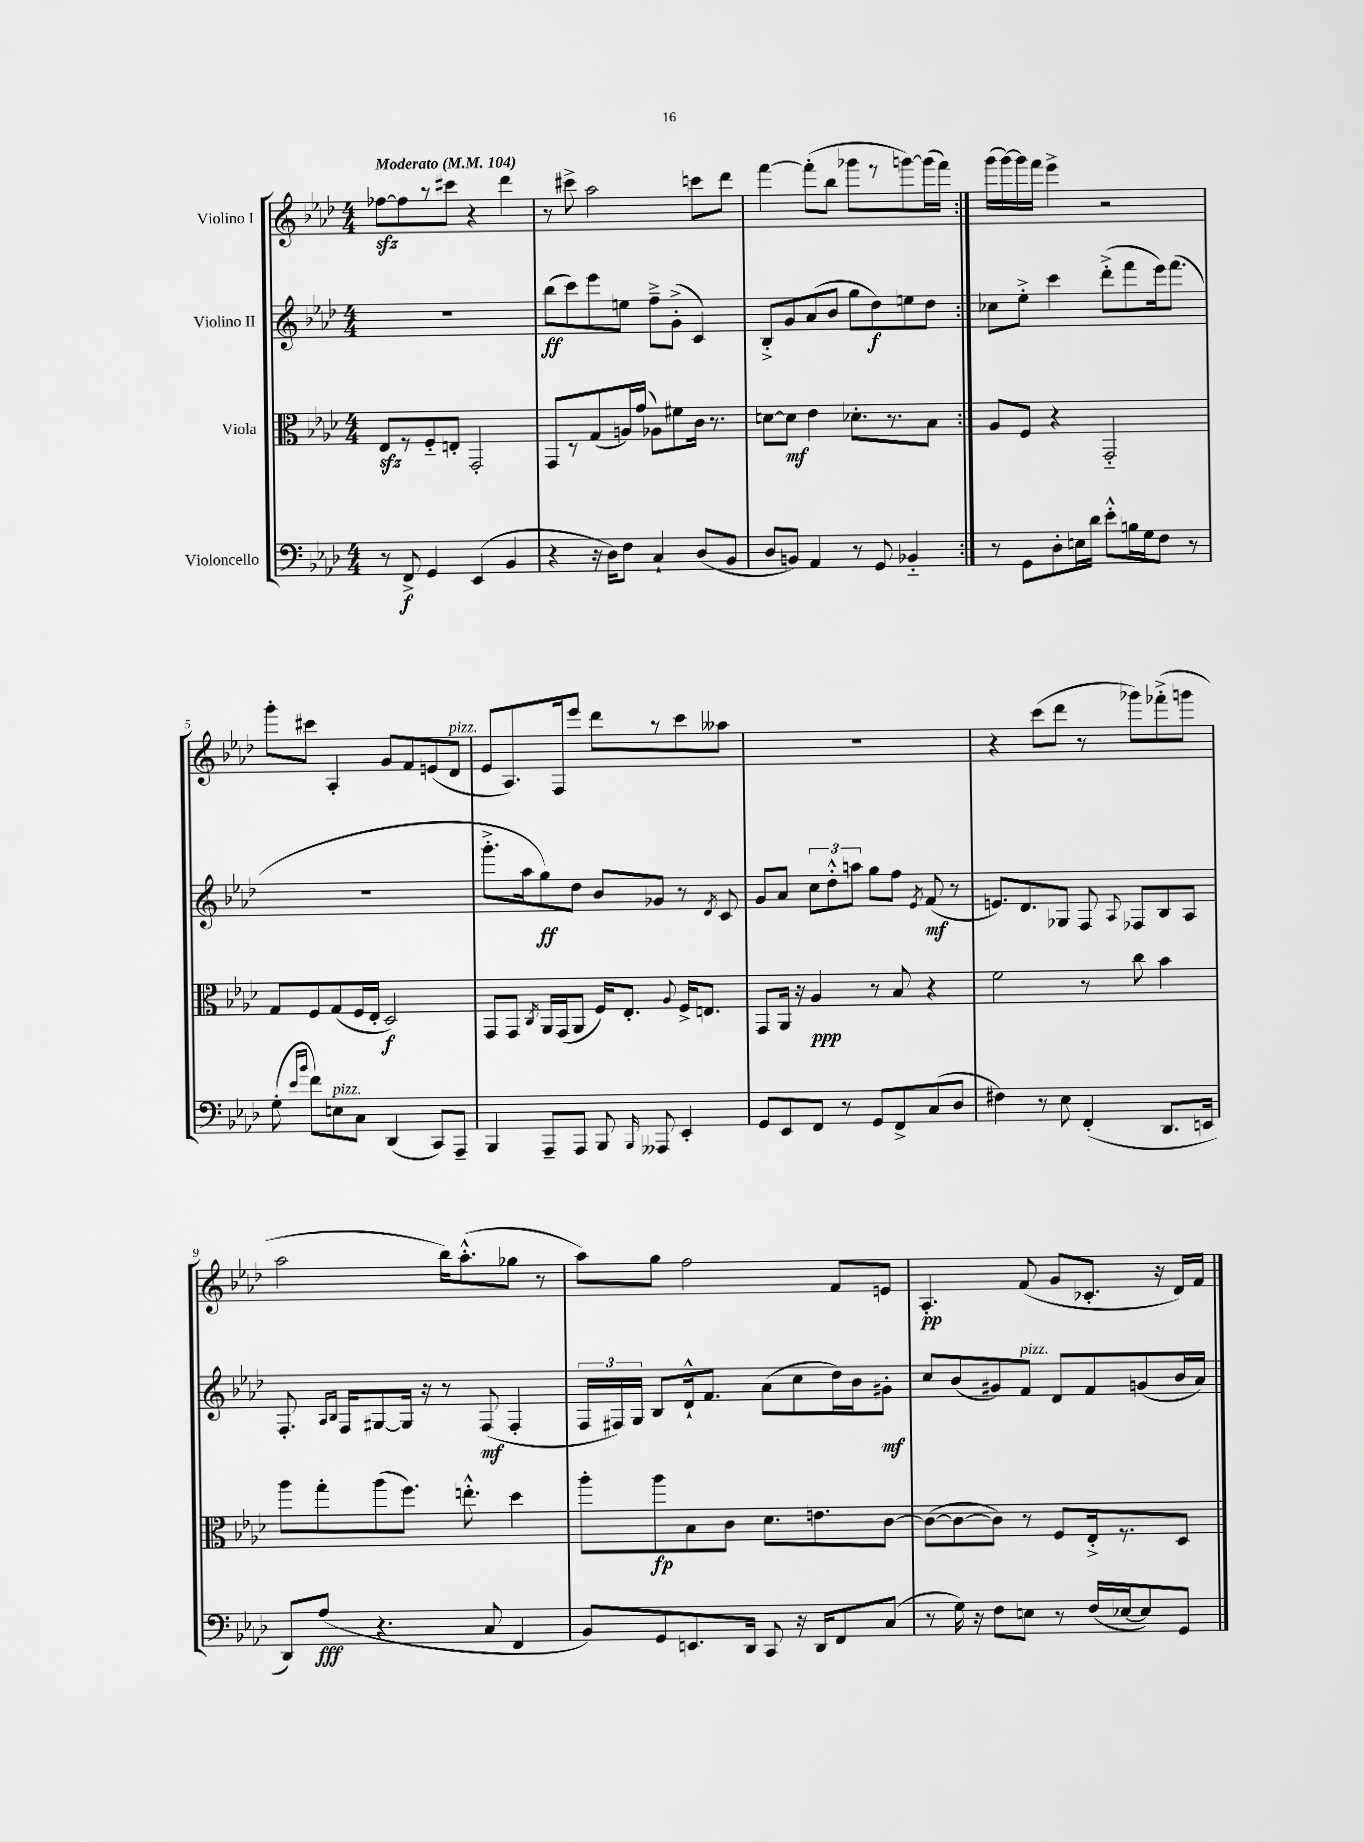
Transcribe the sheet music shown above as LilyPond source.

<<
\new StaffGroup <<
\new Staff = "s0" \with { instrumentName = "Violino I" } {
    \clef treble \key aes \major \numericTimeSignature \time 4/4 \tempo "Moderato" 4 = 104
    \autoBeamOff \repeat volta 2 { fes''8[~\sfz fes''8 r8 cis'''8] r4 des'''4 |
    r8 cis'''8-> aes''2 c'''8[ des'''8] |
    f'''4~ f'''8[-.( bes''8] ges'''8[ r8 g'''8~) g'''16( f'''16]) | }
    g'''16[( g'''16~) g'''16 f'''16] ees'''4-> r2 |
    g'''8[-. cis'''8] aes4-. g'8[ f'8 e'8( des'8]^\markup { \italic "pizz." } |
    ees'8[ aes8.) f16 ees'''8] des'''8[ r8 c'''8 aeses''8] |
    R1 |
    r4 c'''8[( des'''8] r8 ges'''8[) fes'''8-.->( g'''8] |
    aes''2 bes''16[) aes''8.-.-^( ges''8] r8 |
    aes''8[) g''8] f''2 f'8[ e'8] |
    aes4.-.\pp f'8( g'8[ ces'8.]-. r16 des'16[) f'16] \bar "|." |
}
\new Staff = "s1" \with { instrumentName = "Violino II" } {
    \clef treble \key aes \major \numericTimeSignature \time 4/4
    \autoBeamOff \repeat volta 2 { R1 |
    bes''8[\ff( c'''8) ees'''8 e''8] f''8[---> g'8]-.->( c'4) |
    bes8[-.-> g'8 aes'8( bes'8] g''8[ des''8\f) e''8 des''8] | }
    ces''8[ ees''8]-.-> c'''4 des'''8[-.->( f'''8 ees'''16) f'''8.]( |
    R1 |
    g'''8.[-.-> aes''16 g''8\ff) des''8] bes'8[ ges'8] r8 \acciaccatura { des'8 } c'8 |
    g'8[ aes'8] \tuplet 3/2 { c''8[ des''8-.-^ a''8] } g''8[ f''8] \acciaccatura { ees'8 } f'8\mf( r8 |
    e'8.[) des'8. ges8] f8 \appoggiatura { aes8 } fes8[ bes8 aes8] |
    f8.-. \grace { aes16[ bes16] } f16[ gis8~ gis16] r16 r8 f8\mf( f4-. |
    \tuplet 3/2 { f16[ fis16) g16] } bes8[ des'16-!-^ f'8.] aes'8[( c''8 des''16) bes'16 gis'8]-.\mf |
    c''8[ bes'8( gis'8) f'8]^\markup { \italic "pizz." } des'8[ f'8 g'8( bes'16 aes'16]) \bar "|." |
}
\new Staff = "s2" \with { instrumentName = "Viola" } {
    \clef alto \key aes \major \numericTimeSignature \time 4/4
    \autoBeamOff \repeat volta 2 { ees8[\sfz r8 f8-_ e8]-. g,2-. |
    g,8[ r8 g8( a16) g'16]( aes8[) fis'8 c'16] r8. |
    d'8[~ d'8]\mf ees'4 des'8.[-. r8. bes8] | }
    aes8[ f8] r4 g,2-_ |
    g8[ f8 g8( f16 ees16]-. des2\f) |
    g,8[ g,8] \acciaccatura { c8 } aes,16[ g,16( aes,8] f16[) ees8.]-. \appoggiatura { aes8 } f16[-> e8.] |
    g,8[ aes,16] r16 aes4\ppp r8 bes8 r4 |
    f'2 r8 c''8 bes'4 |
    aes''8[ g''8-. aes''8( f''8.]) e''8.-.-^ des''4 |
    aes''8[-. aes''8\fp bes8 c'8] des'8.[ e'8. c'8]~ |
    c'8[~( c'8~ c'8]) r8 f8[ ees16-.-> r8. des8] \bar "|." |
}
\new Staff = "s3" \with { instrumentName = "Violoncello" } {
    \clef bass \key aes \major \numericTimeSignature \time 4/4
    \autoBeamOff \repeat volta 2 { r8 f,8->\f g,4 ees,4( bes,4 |
    r4 r16 des16[) f8] c4-! des8[( bes,8] |
    des8[ b,8]) aes,4 r8 g,8 bes,4-_ | }
    r8 g,8[ des8-. e16 des'16] ees'8[-.-^ b16 g16 f8] r8 |
    g8-.( \grace { ees'16[ bes'16] } f'8[) e8^\markup { \italic "pizz." } c8] des,4( c,8[) aes,,8]-- |
    bes,,4 aes,,8[-- aes,,8] bes,,8 \grace { bes,,16 } aeses,,8 ees,4-. |
    g,8[ ees,8 f,8] r8 g,8[ f,8-> c8( des8] |
    fis4) r8 ees8 f,4-.( des,8.[ e,16] |
    des,8[) aes8]\fff( r4. c8 f,4 |
    bes,8[) g,8 e,8. des,16] c,8 r16 des,16[ f,8 c8]( |
    r8 g16) r16 f8[ e8] r8 f16[( ees16~ ees8) g,8] \bar "|." |
}
>>
>>
